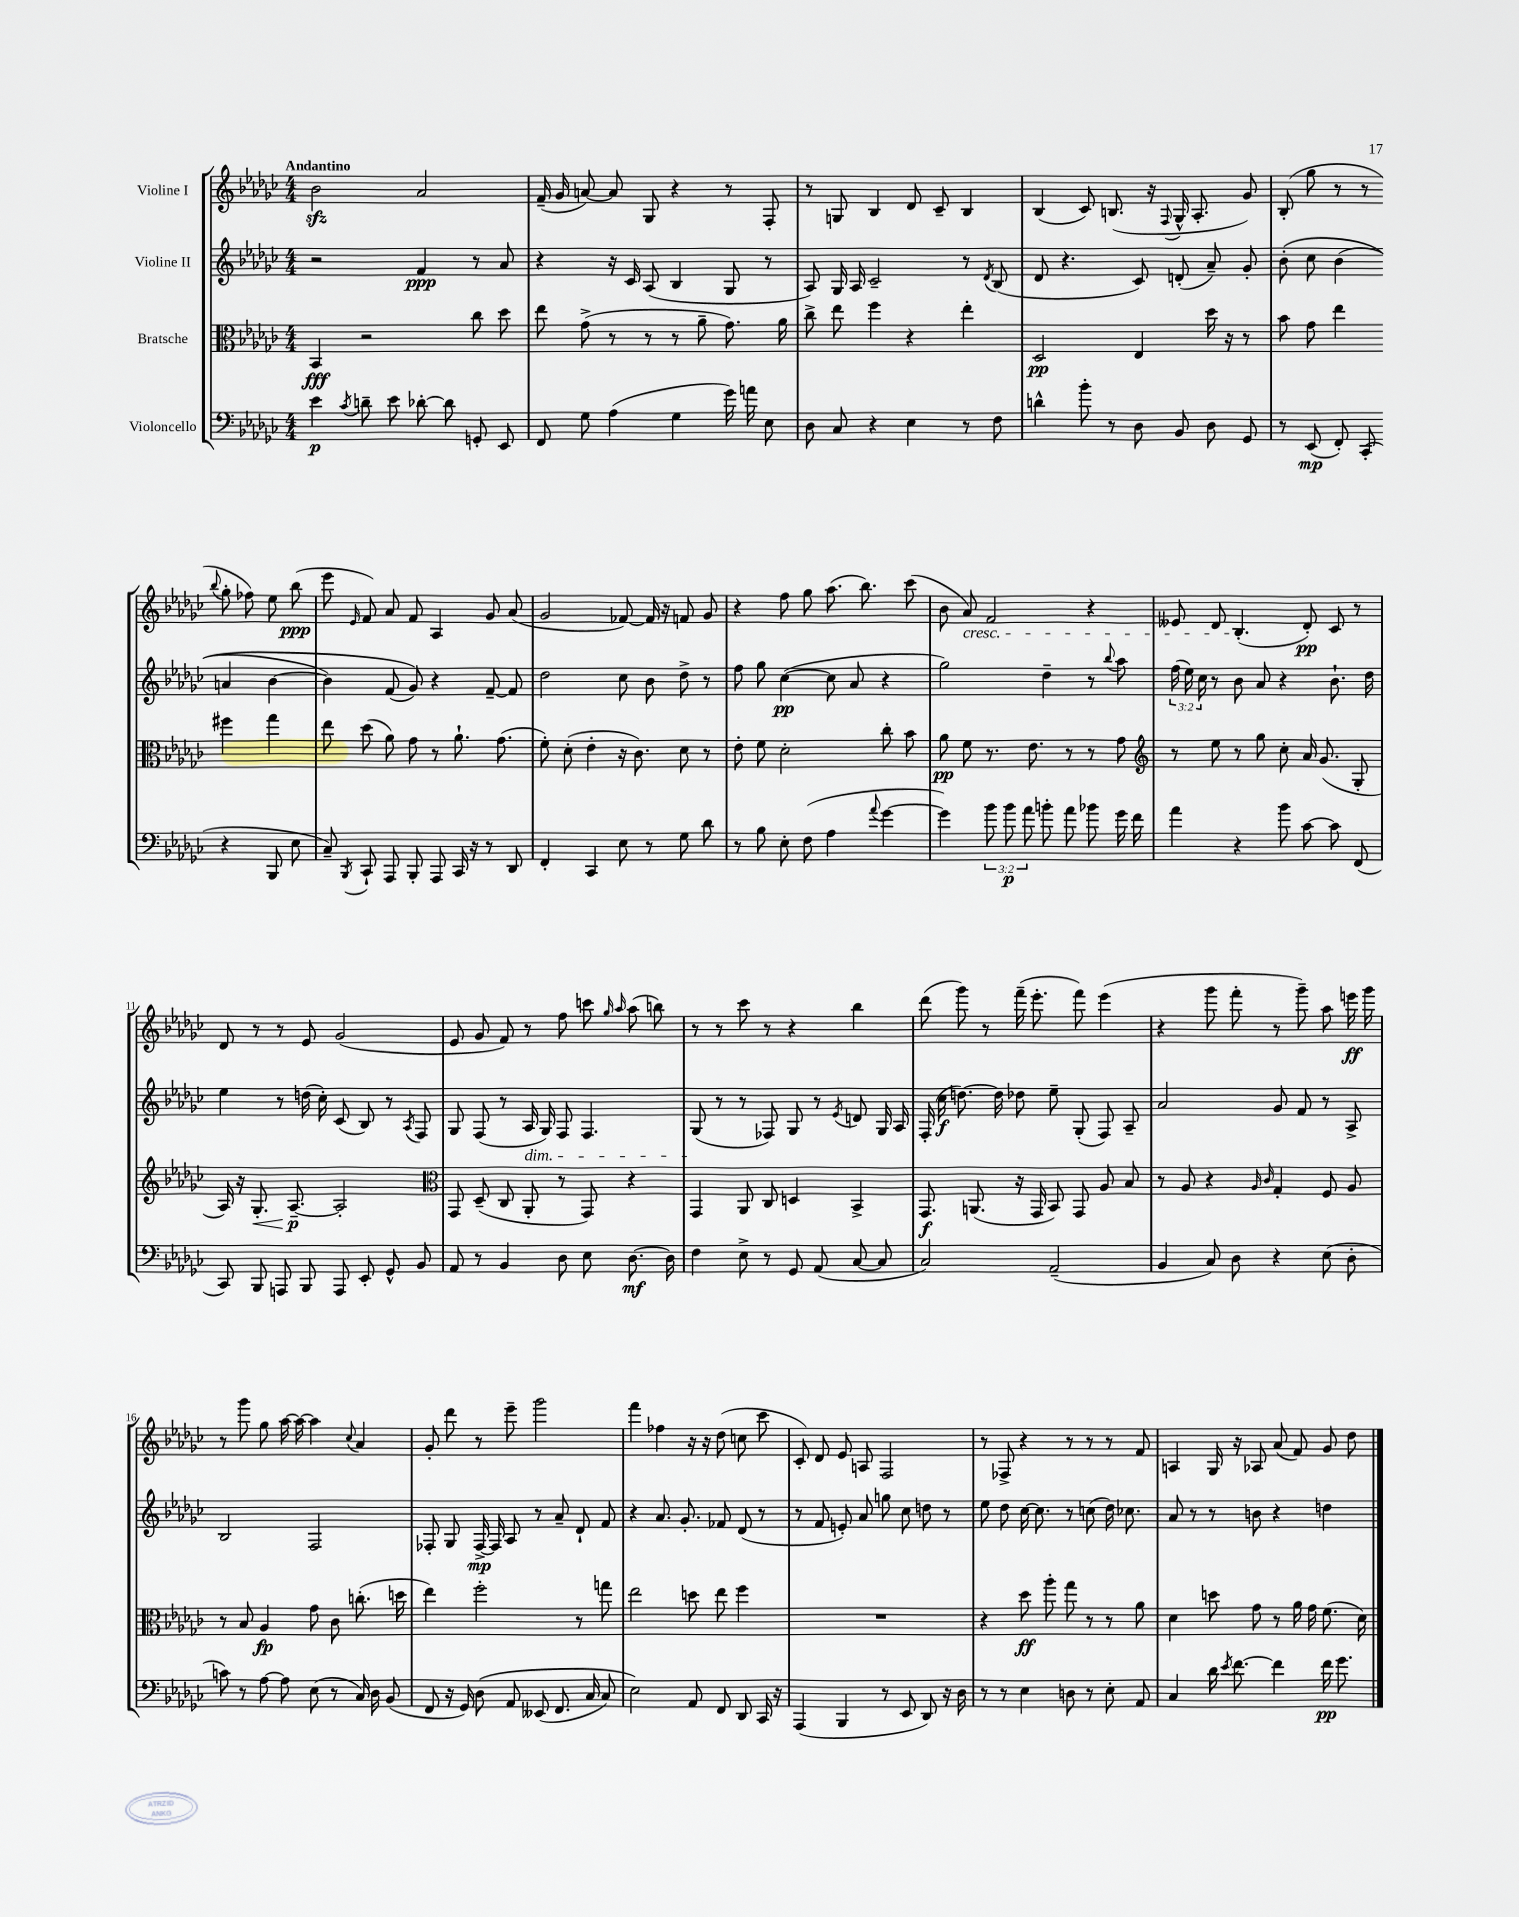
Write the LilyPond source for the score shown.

<<
\new StaffGroup <<
\new Staff = "s0" \with { instrumentName = "Violine I" } {
    \clef treble \key ges \major \numericTimeSignature \time 4/4 \tempo "Andantino"
    \autoBeamOff bes'2\sfz aes'2 |
    f'16--( ges'16 a'8~) a'8 ges8 r4 r8 f8-. |
    r8 g8 bes4 des'8 ces'8-- bes4 |
    bes4( ces'8) b8.( r16 \appoggiatura { f8 } ges16-^ aes8.-. ges'8) |
    bes8-.( ges''8 r8 r8 \appoggiatura { bes''8 } ges''8-. fes''8) ees''8 bes''8\ppp( |
    ees'''8 \grace { ees'16 } f'8) aes'8 f'8 aes4 ges'8 aes'8( |
    ges'2 fes'8~) fes'16 r16 f'8 ges'8 |
    r4 f''8 ges''8 aes''8.( bes''8.) ces'''8( |
    bes'8 aes'8\cresc) f'2 r4 |
    eeses'8 des'8 bes4.-.\!( des'8-.\pp) ces'8 r8 |
    des'8 r8 r8 ees'8 ges'2( |
    ees'8 ges'8 f'8) r8 f''8 c'''8 \grace { ges''16 aes''16 } aes''8( b''8) |
    r8 r8 ces'''8 r8 r4 bes''4 |
    des'''8( ges'''8) r8 f'''16--( ees'''8.-. f'''8) ees'''4( |
    r4 ges'''8 f'''8-. r8 ges'''8--) aes''8 e'''16\ff ges'''16 |
    r8 ges'''8 ges''8 aes''16~ aes''16~ aes''4 \appoggiatura { ces''8 } aes'4 |
    ges'8-. des'''8 r8 ees'''8-- ges'''2 |
    f'''4 fes''4 r16 r16 des''8( c''8 ces'''8 |
    ces'8-.) des'8 ees'8 a8 f2 |
    r8 fes8-> r4 r8 r8 r8 f'8 |
    a4 ges16 r16 aes8 aes'8( f'8) ges'8 des''8 \bar "|." |
}
\new Staff = "s1" \with { instrumentName = "Violine II" } {
    \clef treble \key ges \major \numericTimeSignature \time 4/4 \override Staff.TupletNumber.text = #tuplet-number::calc-fraction-text
    \autoBeamOff r2 f'4\ppp r8 aes'8 |
    r4 r16 ces'16 aes8( bes4 ges8 r8 |
    aes8) ges16 aes16 ces'2-- r8 \acciaccatura { des'8 } bes8( |
    des'8 r4. ces'8) d'8-.( aes'8--) ges'8-. |
    bes'8-.\( ces''8 bes'4( a'4 bes'4~ |
    bes'4) f'8( ges'8)\) r4 f'8~-- f'8 |
    des''2 ces''8 bes'8 des''8-> r8 |
    f''8 ges''8 ces''4~\pp( ces''8 aes'8 r4 |
    ges''2) des''4-- r8 \appoggiatura { bes''8 } aes''8 |
    \tuplet 3/2 { f''16( ees''16) ces''16 } r8 bes'8 aes'8 r4 bes'8.-! des''16 |
    ees''4 r8 d''16( ces''16-.) ces'8( bes8) r8 \acciaccatura { aes8 } f8 |
    ges8 f8( r8 aes16\dim ges16) f8 f4. |
    ges8\!( r8 r8 fes8) ges8 r8 \acciaccatura { ees'8 } d'8 ges16 aes16 |
    f16-.( ces''16\f d''8.~) d''16 des''8 ees''8-- ges8-.( f8) aes8-- |
    aes'2 ges'8 f'8 r8 aes8-> |
    bes2 f2 |
    fes8-. ges8 fes16~->\mp fes16 aes8 r8 aes'8-- des'8-! f'8 |
    r4 aes'8. ges'8.-. fes'8 des'8( r8 |
    r8 f'8 e'8-.) aes'8 g''8 ces''8 d''8 r8 |
    ees''8 des''8 ces''16~ ces''8. r8 c''8( des''16) ces''8. |
    aes'8 r8 r8 b'8 r4 d''4 \bar "|." |
}
\new Staff = "s2" \with { instrumentName = "Bratsche" } {
    \clef alto \key ges \major \numericTimeSignature \time 4/4
    \autoBeamOff bes,4\fff r2 ces''8 des''8 |
    ees''8 ges'8->( r8 r8 r8 aes'8-- ges'8.) aes'16 |
    ces''8-> ees''8 f''4 r4 ees''4-. |
    des2\pp ees4 des''16 r16 r8 |
    bes'8 ges'8 ees''4 fis''4 ges''4 |
    ees''8 des''8( aes'8) ges'8 r8 aes'8.-! ges'8.( |
    f'8-.) des'8-.( ees'4-. r16 ces'8.) des'8 r8 |
    ees'8-. f'8 des'2-. ces''8-. bes'8 |
    aes'8\pp f'8 r8. ees'8. r8 r8 ges'8 |
    \clef treble r8 ees''8 r8 ges''8 ces''8-. aes'16 ges'8.( ges8-. |
    aes16) r16 ges8.-.\< aes8.~--\p\! aes2-. |
    \clef alto ges,8 des8--( ces8 aes,8-. r8 ges,8) r4 |
    ges,4 aes,8 ces8 d4 bes,4-> |
    ges,8.\f a,8.( r16 ges,16 bes,8) ges,8 aes8 bes8 |
    r8 aes8 r4 \grace { aes16 ces'16 } ges4-. f8 aes8 |
    r8 bes8 aes4\fp ges'8 ces'8 c''8.-.( d''16 |
    ees''4) f''2-. r8 g''8 |
    ees''2 d''8 ees''8 f''4 |
    R1 |
    r4 des''8\ff aes''8-. ges''8 r8 r8 aes'8 |
    des'4 d''8 ges'8 r8 aes'16 ges'16 f'8.( des'16) \bar "|." |
}
\new Staff = "s3" \with { instrumentName = "Violoncello" } {
    \clef bass \key ges \major \numericTimeSignature \time 4/4 \override Staff.TupletNumber.text = #tuplet-number::calc-fraction-text
    \autoBeamOff ees'4\p \acciaccatura { ces'8 } d'8-- ees'8 des'8~-. des'8 g,8-. ees,8 |
    f,8 ges8 aes4( ges4 ges'16) a'16 ees8 |
    des8 ces8 r4 ees4 r8 f8 |
    d'4-^ bes'8-. r8 des8 bes,8 des8 ges,8 |
    r8 ees,8\mp( f,8-.) ces,8-.( r4 bes,,8 ees8 |
    ces8--) \acciaccatura { bes,,8 } ces,8-! aes,,8 bes,,8-. aes,,8 ces,16 r16 r8 des,8 |
    f,4-. ces,4 ees8 r8 ges8 des'8 |
    r8 bes8 ees8-. f8( aes4 \appoggiatura { aes'8 } ges'4~ |
    ges'4) \tuplet 3/2 { bes'8 bes'8\p aes'8 } b'8-. aes'8 bes'8 ges'16 f'16 |
    aes'4 r4 bes'8 ces'8~ ces'8 f,8( |
    ces,8) bes,,8 a,,8 bes,,8 a,,8 ees,8-. ges,8-^ bes,8 |
    aes,8 r8 bes,4 des8 ees8 des8.~\mf des16 |
    f4 ees8-> r8 ges,8 aes,8( ces8~ ces8 |
    ces2) aes,2--( |
    bes,4 ces8) des8 r4 ees8( des8-. |
    c'8) r8 aes8~ aes8 ees8( r8 ces16) des16 bes,8( |
    f,8 r16 ges,16) des8\( aes,8 eeses,8( f,8. ces16 ces8) |
    ees2\) aes,8 f,8 des,8 ces,16 r16 |
    aes,,4( bes,,4 r8 ees,8 des,8) r16 des16 |
    r8 r8 ees4 d8 r8 ees8-. aes,8 |
    ces4 des'16 \acciaccatura { ees'8 } f'8.~ f'4 f'16\pp ges'8. \bar "|." |
}
>>
>>
